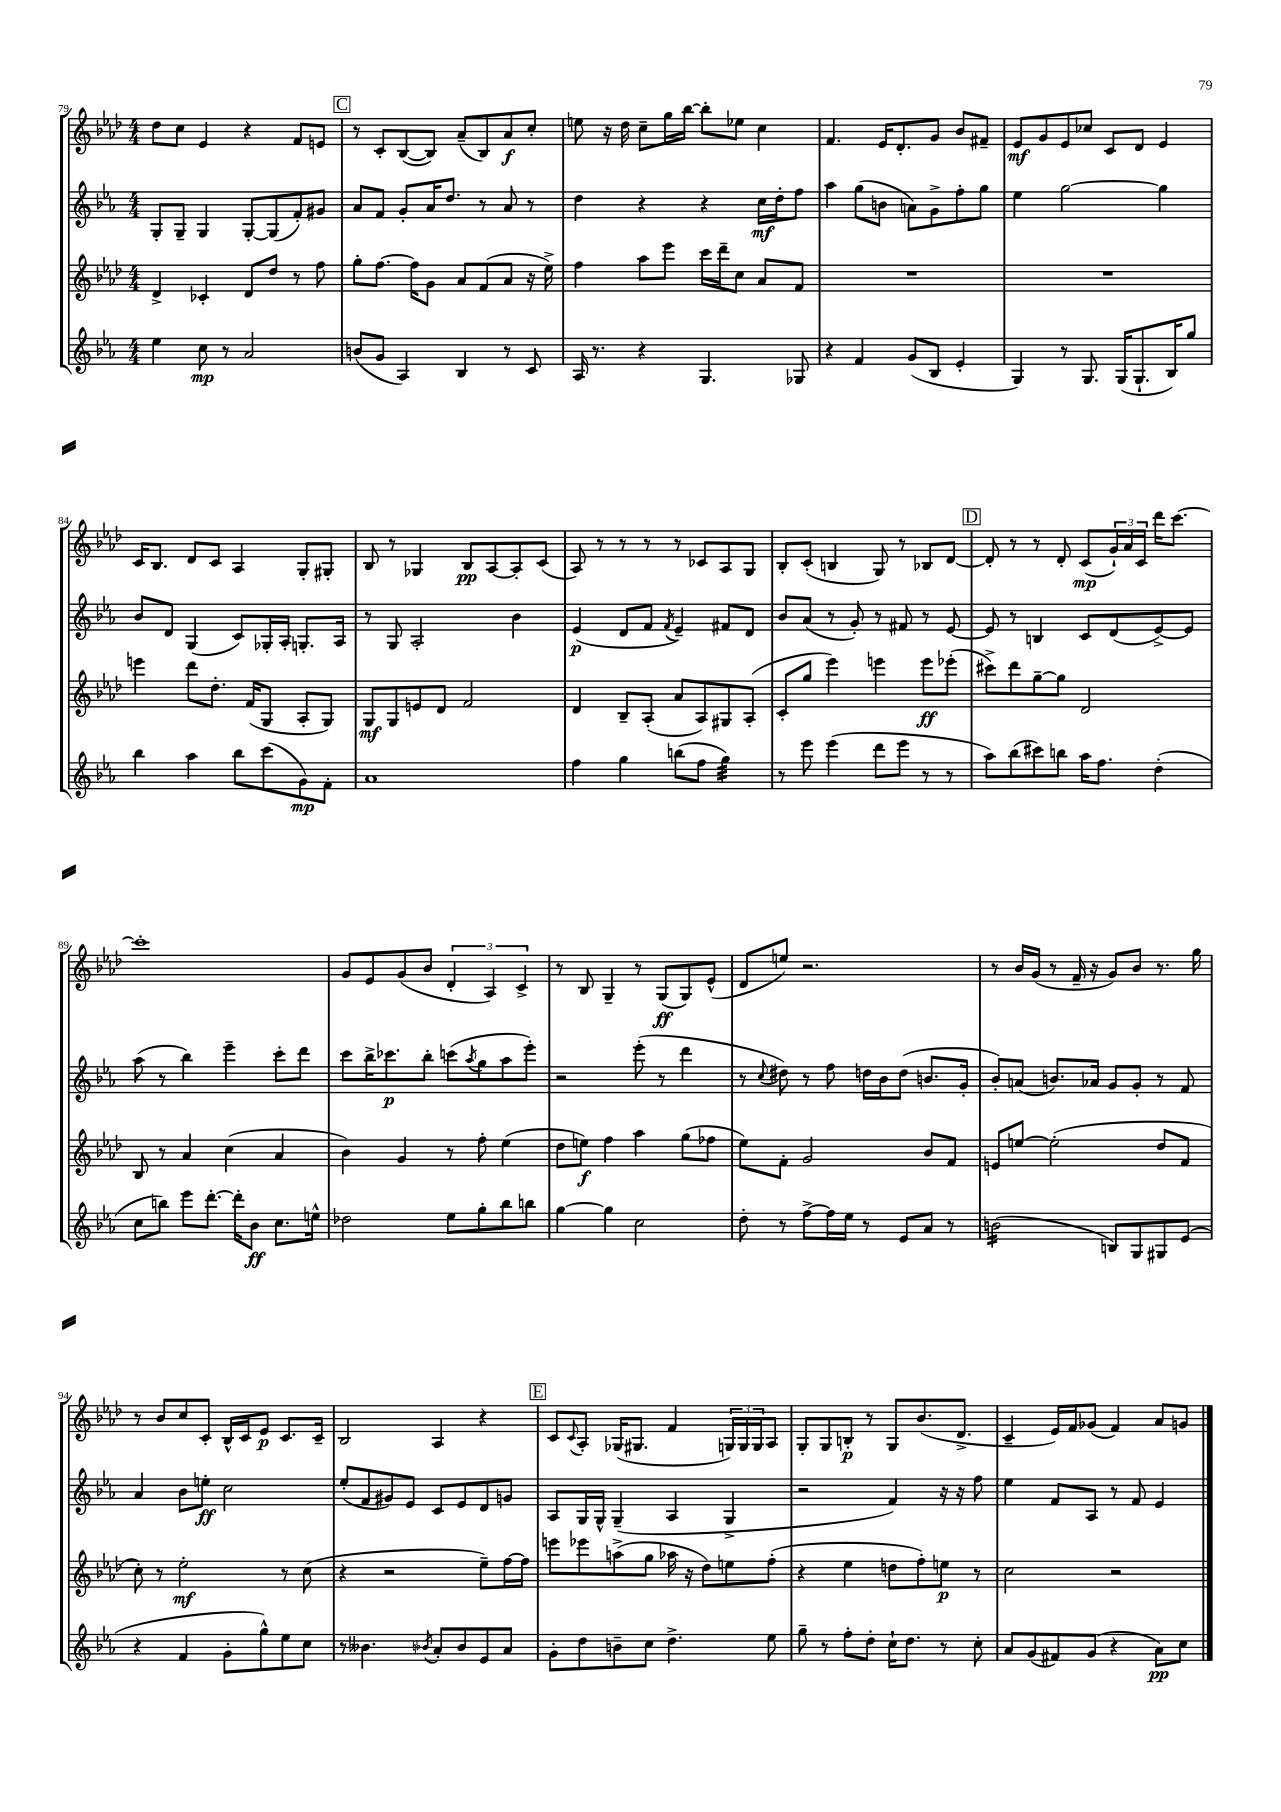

**kern	**kern	**kern	**kern
*staff4	*staff3	*staff2	*staff1
*clefG2	*clefG2	*clefG2	*clefG2
*k[b-e-a-]	*k[b-e-a-d-]	*k[b-e-a-]	*k[b-e-a-d-]
*M4/4	*M4/4	*M4/4	*M4/4
4ee-\	4d-^/	8G'/L	8dd-\L
.	.	8G~/J	8cc\J
8cc\	4c-'/	4G/	4e-/
8r	.	.	.
2a-/	8d-/L	[8G'/L	4r
.	8dd-/J	(8G/]	.
.	8r	8f'/)	8f/L
.	8ff\	8g#/J	8e/J
=	=	=	=
(8b/L	8gg'\L	8a-/L	8r
8g/J	[8.ff\J	8f/J	8c'/L
4A-/)	.	8g'/L	([8B-/
.	16ff\]LK	.	.
.	8g\J	16a-/K	8B-/]J)
.	.	8.dd/J	.
4B-/	8a-/L	.	(8a-~/L
.	(8f/	8r	8B-/)
8r	8a-/J	8a-/	8a-/
8c/	16r	8r	8cc'/J
.	16ee-^\)	.	.
=	=	=	=
16A-/	4ff\	4dd\	8ee\
8.r	.	.	.
.	.	.	16r
.	.	.	16dd-\
4r	8aa-\L	4r	8cc~\L
.	8eee-\J	.	16gg\L
.	.	.	[16bb-\JJ
4.G/	16ccc\LL	4r	8bb-'\]L
.	16ddd-~\J	.	.
.	8cc\J	.	8ee-\J
.	8a-/L	16cc\LL	4cc\
.	.	16dd'\J	.
8G-/	8f/J	8ff\J	.
=	=	=	=
4r	1r	4aa-\	4.f/
4f/	.	(8gg\L	.
.	.	8b\J	16e-/LK
.	.	.	8.d-'/
(8g/L	.	8a\L)	.
8B-/J	.	8g^\	8g/J
4e-'/	.	8ff'\	8b-/L
.	.	8gg\J	8f#~/J
=	=	=	=
4G/)	1r	4ee-\	8e-/L
.	.	.	8g/
8r	.	[2gg\	8e-/
8.G/	.	.	8cc-/J
.	.	.	8c/L
(16G/LK	.	.	.
8.G`/	.	.	8d-/J
.	.	4gg\]	4e-/
16B-/K)	.	.	.
8gg/J	.	.	.
=	=	=	=
4bb-\	4eee\	8b-/L	16c/LK
.	.	.	8.B-/J
.	.	8d/J	.
4aa-\	8ddd-\L	(4G/	8d-/L
.	8.dd-'\J	.	8c/J
8bb-\L	.	8c/L)	4A-/
.	(16f/LK	.	.
(8ccc\	8G/J	16G-'/L	.
.	.	16A-'/JJ	.
8g\)	8A-'/L	8.G'/L	8G'/L
8f'\J	8G/J)	.	8G#'/J
.	.	16A-/Jk	.
=	=	=	=
1a-	8G/L	8r	8B-/
.	8G/	8G/	8r
.	8e/	2A-'/	4G-/
.	8d-/J	.	.
.	2f/	.	8B-/L
.	.	.	[8A-/
.	.	4b-\	8A-'/]
.	.	.	(8c/J
=	=	=	=
4ff\	4d-/	(4e-/	8A-/)
.	.	.	8r
4gg\	8B-~/L	8d/L	8r
.	(8A-'/J	8f/J	8r
.	.	8qf/	.
(8bb\L	8a-/L	4e-~/)	8r
8ff\J	8A-/)	.	8c-/L
4gg\)	8G#/	8f#/L	8A-/
.	(8A-'/J	8d/J	8G/J
=	=	=	=
8r	8c'/L	8b-/L	8B-'/L
8eee-\	8gg/J	(8a-/J	(8c'/J
(4eee-\	4eee-\)	8r	4B/
.	.	8g'/)	.
8ddd\L	4eee\	8r	8G/)
8eee-\J	.	8f#/	8r
8r	8eee\L	8r	8B-/L
8r	(8eee-'\J	[8e-/	[8d-/J
=	=	=	=
8aa-\L)	8ccc#^\L)	8e-/]	8d-'/]
(8bb-\	8ddd-\	8r	8r
8ccc#\)	[8gg~\	4B/	8r
8bb\J	8gg\]J	.	8d-'/
16aa-\LK	2d-/	8c/L	(8c/L
8.ff\J	.	.	.
.	.	(8d/	24g`/L)
.	.	.	24a-/
.	.	.	24c/JJ
(4dd'\	.	[8e-^/)	16ddd-\LK
.	.	.	[8.ccc\J
.	.	8e-/]J	.
=	=	=	=
8cc\L	8B-/	(8aa-\	1ccc']
8bb\J)	8r	8r	.
8eee-\L	4a-/	4bb-\)	.
[8.ddd'\J	.	.	.
.	(4cc\	4eee-~\	.
16ddd'\]LK	.	.	.
8b-\J	.	.	.
8.cc\L	4a-/	8ccc'\L	.
.	.	8ddd\J	.
16ee^^\Jk	.	.	.
=	=	=	=
2dd-\	4b-\)	8ccc\L	8g/L
.	.	16bb-^\K	8e-/
.	.	8.ccc-\	.
.	4g/	.	(8g/
.	.	8bb-'\J	8b-/J
8ee-\L	8r	(8ccc\L	6d-'/
.	.	8qaa-/	.
8gg'\	8ff'\	8gg\	.
.	.	.	6A-/)
8bb-\	(4ee-\	8aa-\	.
.	.	.	6c^/
8bb\J	.	8eee-'\J)	.
=	=	=	=
[4gg\	8dd-\L	2r	8r
.	8ee\J)	.	8B-/
4gg\]	4ff\	.	4G~/
2cc\	4aa-\	(8eee-'\	8r
.	.	8r	(8G/L
.	(8gg\L	4ddd\	8G/)
.	8ff-\J	.	(8e-^^/J
=	=	=	=
8dd'\	8ee-\L)	8r	8d-/L
.	.	8qqcc/	.
8r	8f'\J	8dd#\)	8ee/J)
[8ff^\L	2g/	8r	2.r
16ff\]L	.	8ff\	.
16ee-\JJ	.	.	.
8r	.	16dd\LL	.
.	.	16b-\J	.
8e-/L	.	(8dd\J	.
8a-/J	8b-/L	8.b/L	.
8r	8f/J	.	.
.	.	16g'/Jk	.
=	=	=	=
(2b\	8e/L	8b-'/L)	8r
.	[8ee/J	(8a/J	16b-/LL
.	.	.	(16g/JJ
.	(2ee'\]	8.b/L)	8r
.	.	.	16f~/
.	.	16a-/Jk	16r
8B/L)	.	8g/L	8g/L)
8G/	.	8g'/J	8b-/J
8G#/	8dd-/L	8r	8.r
(8e-/J	8f/J	8f/	.
.	.	.	16gg\
=	=	=	=
4r	8cc'\)	4a-/	8r
.	8r	.	8b-/L
4f/	2ee-'\	8b-\L	8cc/
.	.	8ee'\J	8c'/J
8g'\L	.	2cc\	16B-^^/LL
.	.	.	16c/J
8gg^^\)	.	.	8e-/J
8ee-\	8r	.	8.c/L
8cc\J	(8cc\	.	.
.	.	.	16c~/Jk
=	=	=	=
8r	4r	(8ee-'/L	2B-/
4.b--\	.	8f/	.
.	2r	8g#/)	.
.	.	8e-/J	.
8qb-/	.	.	.
8a-'/L	.	8c/L	4A-/
8b-/	.	8e-/	.
8e-/	8ee-~\L)	8d/	4r
8a-/J	[16ff\L	8g/J	.
.	16ff\]JJ	.	.
=	=	=	=
8g'\L	8eee\L	8A-/L	8c/L
.	.	.	8qqc/
8dd\	8eee-\	16G/L	8A-'/J
.	.	16G^^/JJ	.
8b~\	(8aa^\	(4G~/	(16G-/LK
.	.	.	8.G#/J
8cc\J	8gg\J	.	.
4.dd^\	16aa-\	4A-/	4f/
.	16r	.	.
.	8dd-\L)	.	.
.	8ee\	4G^/	24G/LL)
.	.	.	24G/
.	.	.	24G/J
8ee-\	(8ff'\J	.	8A-/J
=	=	=	=
8gg~\	4r	2r	8G'/L
8r	.	.	8G/
8ff'\L	4ee-\	.	8B'/J
8dd'\J	.	.	8r
16cc`\LK	8dd\L	4f/)	8G/L
8.dd\J	.	.	.
.	8ff'\)	.	(8.b-/
8r	8ee\J	16r	.
.	.	16r	8.d-^/J
8cc'\	8r	8ff\	.
=	=	=	=
8a-/L	2cc\	4ee-\	4c~/
(8g/	.	.	.
8f#/)	.	8f/L	16e-/LL)
.	.	.	16f/J
(8g/J	.	8A-/J	(8g-/J
4r	2r	8r	4f/)
.	.	8f/	.
8a-\L)	.	4e-/	8a-/L
8cc\J	.	.	8g/J
==	==	==	==
*-	*-	*-	*-
